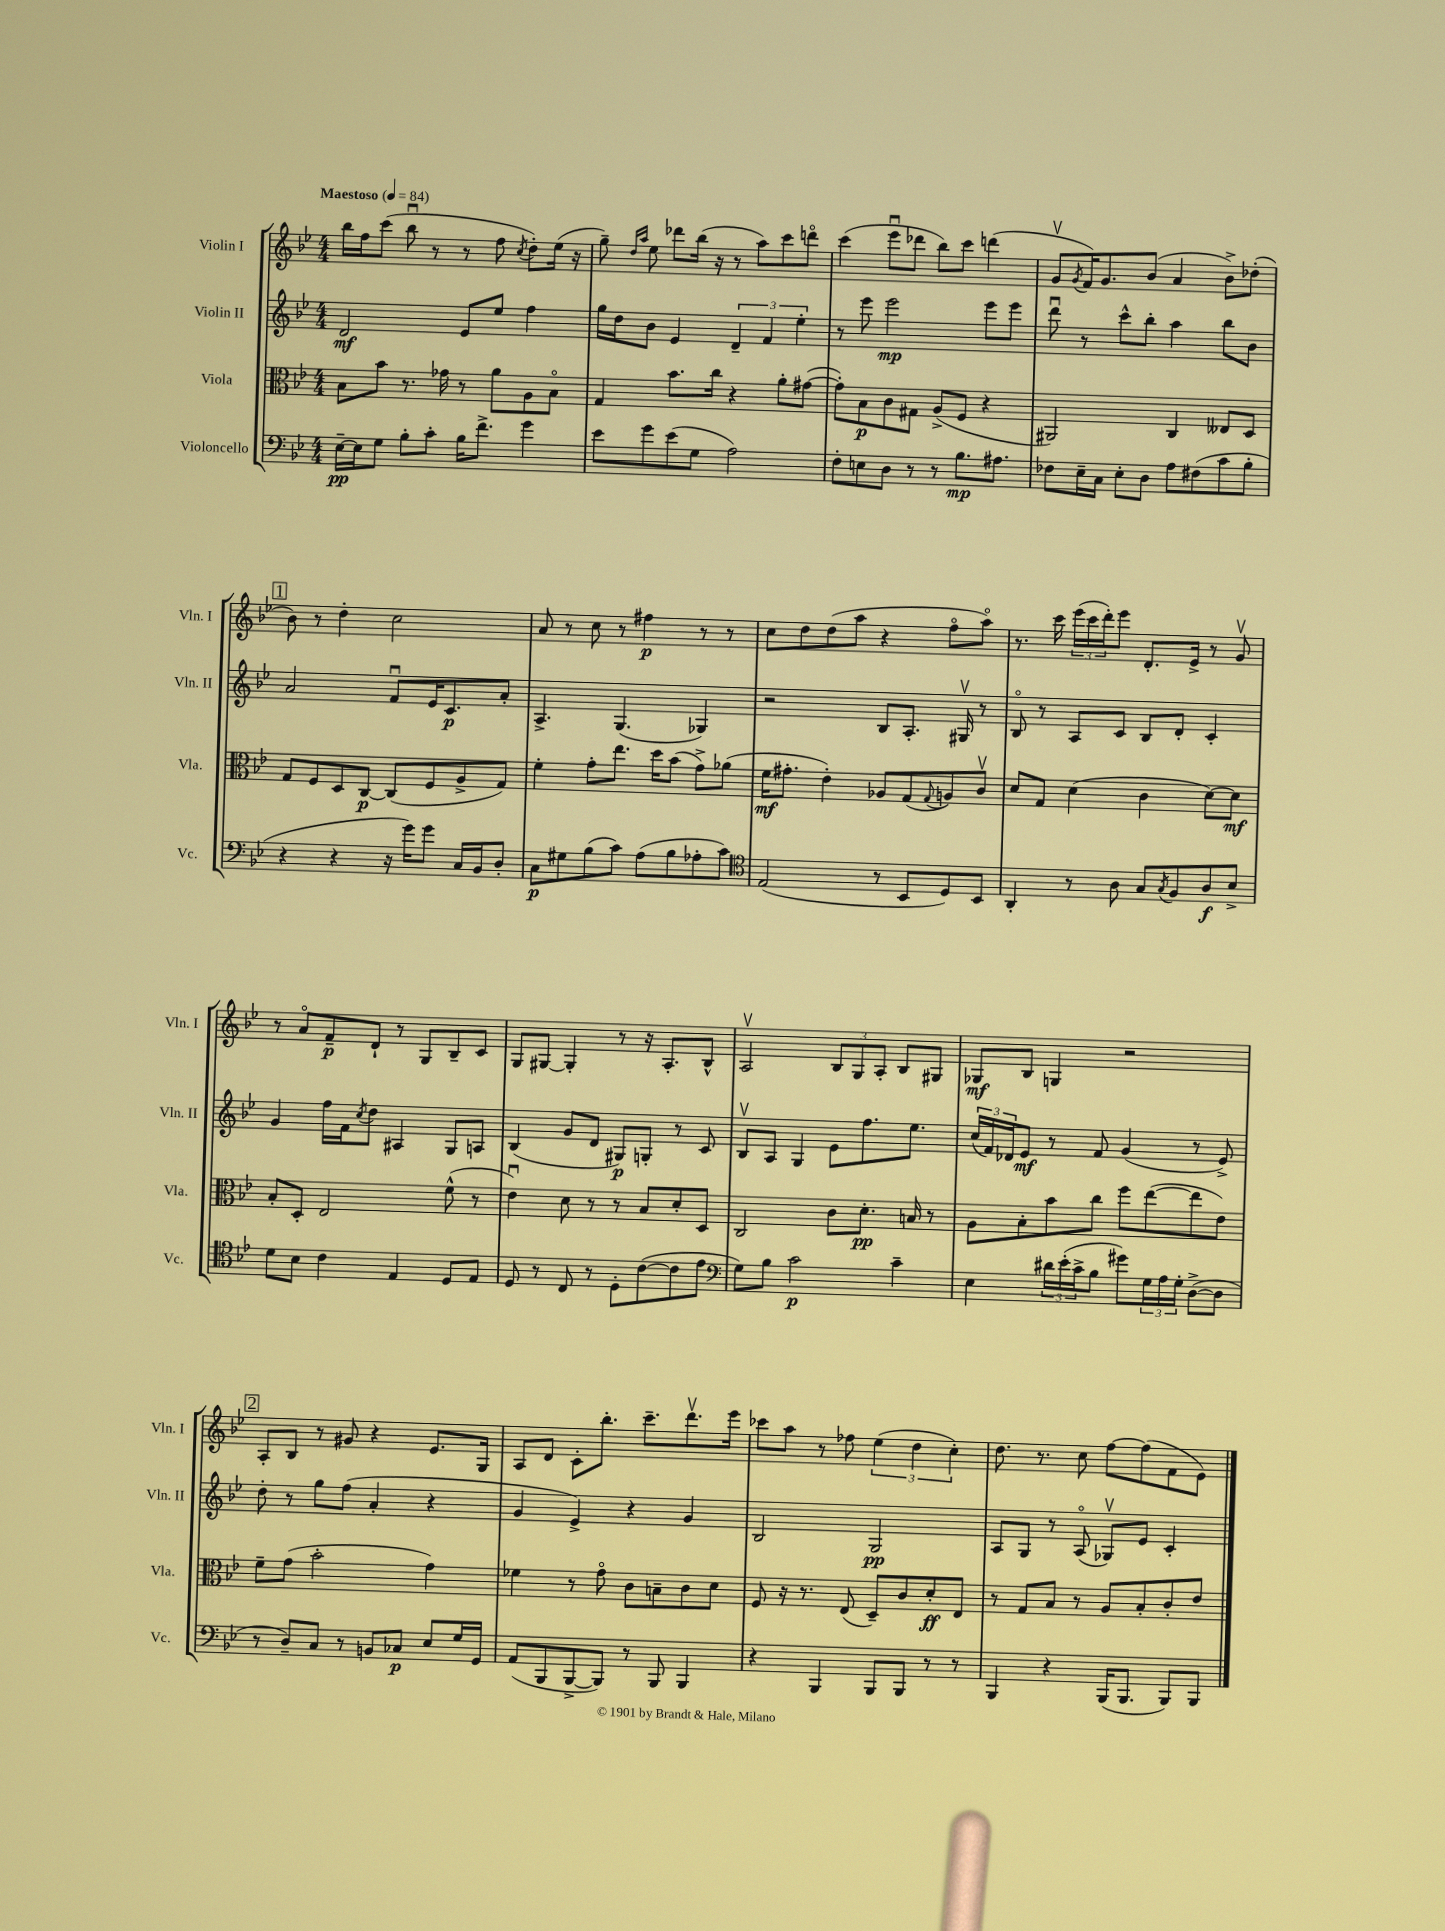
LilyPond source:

<<
\new StaffGroup <<
\new Staff = "s0" \with { instrumentName = "Violin I" shortInstrumentName = "Vln. I" } {
    \clef treble \key bes \major \numericTimeSignature \time 4/4 \tempo "Maestoso" 4 = 84
    bes''16 f''16 c'''8( bes''8\downbow r8 r8 f''8 \acciaccatura { c''8 } d''8-.) ees''16( r16 |
    g''8--) \grace { d''16 a''16 } ees''8 des'''8 bes''16( r16 r8 a''8) c'''8 d'''8\flageolet |
    c'''4( ees'''8\downbow des'''8 bes''8) c'''8 d'''4( |
    g'8\upbow \acciaccatura { g'8 } f'16) g'8. bes'8( a'4 bes'8->) des''8-.( |
    \mark \markup { \box "1" } bes'8) r8 d''4-. c''2 |
    a'8 r8 c''8 r8 fis''4\p r8 r8 |
    c''8 d''8 d''8( a''8 r4 f''8\flageolet a''8\flageolet) |
    r8. c'''16 \tuplet 3/2 { ees'''16( c'''16 d'''16-.) } ees'''8 d'8.-. ees'16-> r8 g'8\upbow |
    r8 a'8\flageolet f'8--\p d'8-! r8 g8 bes8-- c'8 |
    g8 gis8~ gis4-. r8 r16 a8.-. bes8-^ |
    a2\upbow \tuplet 3/2 { bes8 g8 a8-. } bes8 gis8 |
    ges8\mf bes8 g4 r2 |
    \mark \markup { \box "2" } a8-. bes8 r8 gis'8 r4 ees'8. g16 |
    a8 d'8 c'8-. bes''8.-. c'''8.-- d'''8.\upbow ees'''16 |
    ces'''8 a''8 r8 fes''8 \tuplet 3/2 { ees''4( d''4 c''4-.) } |
    d''8. r8. c''8 f''8~ f''8( f'8 ees'8) \bar "|." |
}
\new Staff = "s1" \with { instrumentName = "Violin II" shortInstrumentName = "Vln. II" } {
    \clef treble \key bes \major \numericTimeSignature \time 4/4
    d'2\mf ees'8 ees''8 f''4 |
    g''16 d''16 bes'8 ees'4 \tuplet 3/2 { d'4-- f'4 ees''4-. } |
    r8 ees'''8 ees'''2\mp ees'''8 ees'''8 |
    d'''8\downbow r8 c'''8-^ bes''8-. a''4 bes''8 bes'8 |
    \mark \markup { \box "1" } a'2 f'8\downbow ees'16 c'8.\p a'8-. |
    a4.-> g4.( ges4) |
    r2 bes8 a8.-. gis16\upbow r8 |
    bes8\flageolet r8 a8 c'8 bes8 d'8-. c'4-. |
    g'4 f''16 f'16 \acciaccatura { c''8 } d''8 ais4 g8 a8 |
    bes4( g'8 d'8 gis8\p) g8-. r8 c'8 |
    bes8\upbow a8 g4 ees'8 f''8. ees''8. |
    \tuplet 3/2 { c''16( f'16) des'16 } ees'8\mf r8 f'8 g'4( r8 ees'8->) |
    \mark \markup { \box "2" } d''8-. r8 g''8 f''8( a'4-. r4 |
    g'4 ees'4->) r4 g'4 |
    bes2 g2\pp |
    a8 g8 r8 a8\flageolet( ges8\upbow) ees'8 c'4-. \bar "|." |
}
\new Staff = "s2" \with { instrumentName = "Viola" shortInstrumentName = "Vla." } {
    \clef alto \key bes \major \numericTimeSignature \time 4/4
    bes8 bes'8 r8. ges'16 r8 a'8 a8 bes8\flageolet |
    g4 bes'8. c''16 r4 a'8-. gis'8~( |
    gis'8-.) bes8\p c'8 gis8 a8->( f8 r4 |
    ais,2) c4 eeses8 d8 |
    \mark \markup { \box "1" } g8 f8 d8 c8~\p c8( f8 a8-> g8) |
    f'4-. g'8-. ees''8. d''16 bes'8( g'8->) aes'8( |
    f'16\mf gis'8.-. ees'4-.) aes8 g8( \appoggiatura { g8 } a8) c'8\upbow |
    d'8 g8 d'4( c'4 d'8~) d'8\mf |
    bes8-. d8-. ees2 f'8-^( r8 |
    ees'4\downbow) d'8 r8 r8 bes8 d'8-. d8 |
    c2 c'8 d'8.-.\pp b16 r8 |
    a8 bes8-. bes'8 c''8 f''8 ees''8~( ees''8 ees'8) |
    \mark \markup { \box "2" } f'8-- g'8( bes'2-. g'4) |
    fes'4 r8 g'8\flageolet c'8 b8-- c'8 d'8 |
    f8 r16 r8. ees8( d8--) c'8 d'8-.\ff ees8 |
    r8 g8 bes8 r8 a8 bes8-. c'8-. ees'8 \bar "|." |
}
\new Staff = "s3" \with { instrumentName = "Violoncello" shortInstrumentName = "Vc." } {
    \clef bass \key bes \major \numericTimeSignature \time 4/4
    ees16~--\pp ees16 g8 bes8-. c'8-. bes16 f'8.-> g'4 |
    ees'8 g'8 ees'8( g8 a2) |
    f8-. e8 d8 r8 r8 bes8.\mp ais8. |
    fes8 ees16-- c16 ees8-. d8 a8 fis8( c'8 bes8-. |
    \mark \markup { \box "1" } r4 r4 r16 g'16) g'8 c16 bes,16 d8-. |
    c8\p gis8 bes8( c'8) a8( bes8 aes8-. c'8) |
    \clef tenor ees2( r8 bes,8 d8) bes,8 |
    a,4-. r8 a8 g8 \acciaccatura { g8 } f8 a8\f bes8-> |
    d'8 bes8 c'4 ees4 d8 ees8 |
    d8 r8 c8 r8 d8-. c'8~( c'8 ees'8 |
    \clef bass g8) bes8 c'2\p c'4-- |
    ees4 \tuplet 3/2 { dis'16 ees'16-.( c'16-> } bes8 gis'8) \tuplet 3/2 { g16 a16 g16-. } d8~->( d8 |
    \mark \markup { \box "2" } r8 d8--) c8 r8 b,8 ces8\p ees8 g16 g,16 |
    a,8( bes,,8 bes,,8~-> bes,,8) r8 bes,,8 bes,,4 |
    r4 bes,,4 bes,,8 bes,,8 r8 r8 |
    bes,,4 r4 bes,,16( bes,,8. bes,,8) bes,,8 \bar "|." |
}
>>
>>
\layout { \context { \Score \remove "Bar_number_engraver" } }
